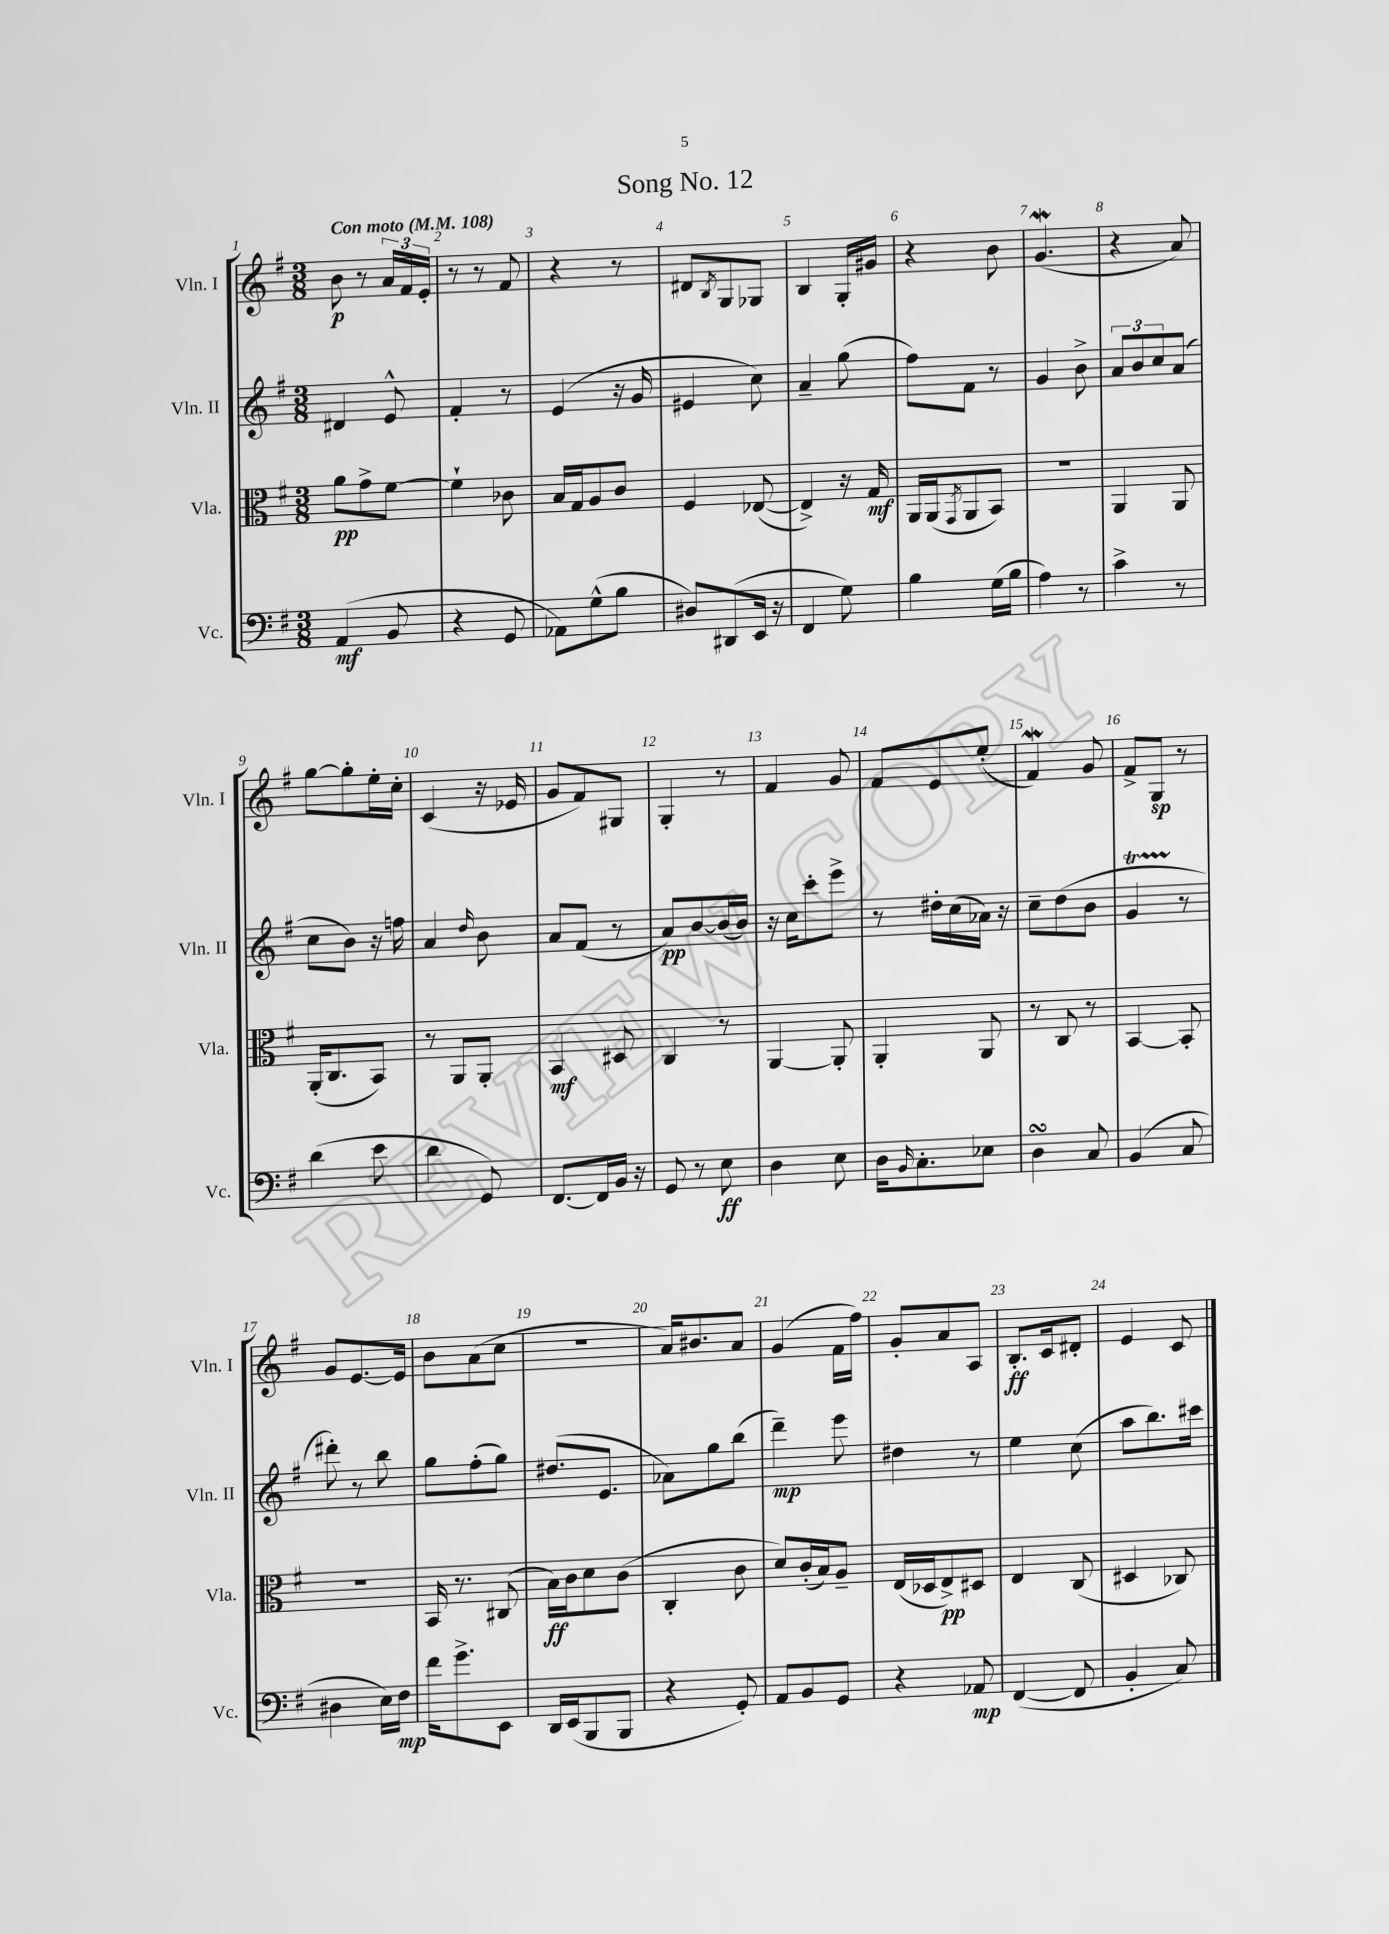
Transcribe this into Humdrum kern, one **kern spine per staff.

**kern	**kern	**kern	**kern
*staff4	*staff3	*staff2	*staff1
*clefF4	*clefC3	*clefG2	*clefG2
*k[f#]	*k[f#]	*k[f#]	*k[f#]
*M3/8	*M3/8	*M3/8	*M3/8
*MM108	*MM108	*MM108	*MM108
(4AA	8a	4d#	8b
.	8g^	.	8r
8BB	[8f#	8e^^	24a
.	.	.	24f#
.	.	.	24e'
=	=	=	=
4r	4f#`]	4f#'	8r
.	.	.	8r
8GG	8c-	8r	8f#
=	=	=	=
8AA-)	16B	(4e	4r
.	16G	.	.
(8G^^	8A	.	.
8B	8c	16r	8r
.	.	16g	.
=	=	=	=
8D#)	4F#	4e#	8d#
.	.	.	8qB
(8DD#	.	.	8G
16EE	([8E-	8cc)	8G-
16r	.	.	.
=	=	=	=
4FF#	4E-^])	4a~	4B
8G)	16r	(8gg	16G'
.	16G	.	16g#
=	=	=	=
4B	16AA	8ff#)	4r
.	(16AA	.	.
.	8qGG	.	.
.	8AA	8f#	.
(16G	8BB)	8r	8b
16B	.	.	.
=	=	=	=
4A)	4.r	4g	(4.g
8r	.	8b^	.
=	=	=	=
4c^	4AA	12a	4r
.	.	12b	.
.	.	12cc	.
8r	8AA	(8a	8a)
=	=	=	=
(4d	(16AA'	8cc	[8gg
.	8.C	.	.
.	.	8b)	8gg']
8e	8BB)	16r	16ee'
.	.	16ff	16cc'
=	=	=	=
4d	8r	4a	(4c
.	8AA	.	.
.	.	16qqdd	.
8GG)	8AA'	8b	16r
.	.	.	16e-
=	=	=	=
[8.FF#	4BB	8a	8g
.	.	(8f#	8f#)
16FF#]	.	.	.
16BB	8D#	8r	8G#
16r	.	.	.
=	=	=	=
8GG	4C	8a)	4G'
8r	.	[8b	.
8E	8r	(16b]	8r
.	.	16b)	.
=	=	=	=
4D	[4AA	16r	4f#
.	.	16cc	.
.	.	8ccc'	.
8E	8AA']	8eee^	8g
=	=	=	=
16D	4AA'	8r	8f#
16qqBB	.	.	.
8.C'	.	.	.
.	.	16dd#'	8e
.	.	(16cc	.
8E-	8AA	16a-)	(8ee'
.	.	16r	.
=	=	=	=
4D	8r	8cc~	4f#)
.	8C	(8dd	.
8C	8r	8b	8g
=	=	=	=
(4BB	[4BB	4g	8f#^
.	.	.	8G
8C	8BB']	8r	8r
=	=	=	=
4D#	4.r	8ddd#')	8g
.	.	8r	[8.e
16E)	.	8bb	.
16F#	.	.	16e]
=	=	=	=
16f#	16BB	8gg	8b
8.g^	8.r	.	.
.	.	(8ff#'	(8a
8EE	(8C#	8gg)	8cc
=	=	=	=
16DD	16B)	(8.dd#	4.r
(16EE	16c	.	.
8BBB	8d	.	.
.	.	8.e	.
8BBB	(8c	.	.
=	=	=	=
4r	4C'	8a-)	16a)
.	.	.	8.b#
.	.	8gg	.
8GG')	8c	(8bb	8a
=	=	=	=
8AA	8d)	4ddd~)	(4g
8BB	(16c'	.	.
.	16B)	.	.
8GG	8A~	8eee	16f#
.	.	.	16ff#)
=	=	=	=
4r	(16E	4dd#	8g'
.	16D-	.	.
.	8E^)	.	8a
8AA-	8D#	8r	8A
=	=	=	=
([4FF#	4E	4ee	8.B'
.	.	.	16c
8FF#]	(8C	(8cc	8d#'
=	=	=	=
4BB'	4D#	8aa	4e
.	.	8.bb)	.
8C)	8C-)	.	8c
.	.	16ccc#	.
==	==	==	==
*-	*-	*-	*-
